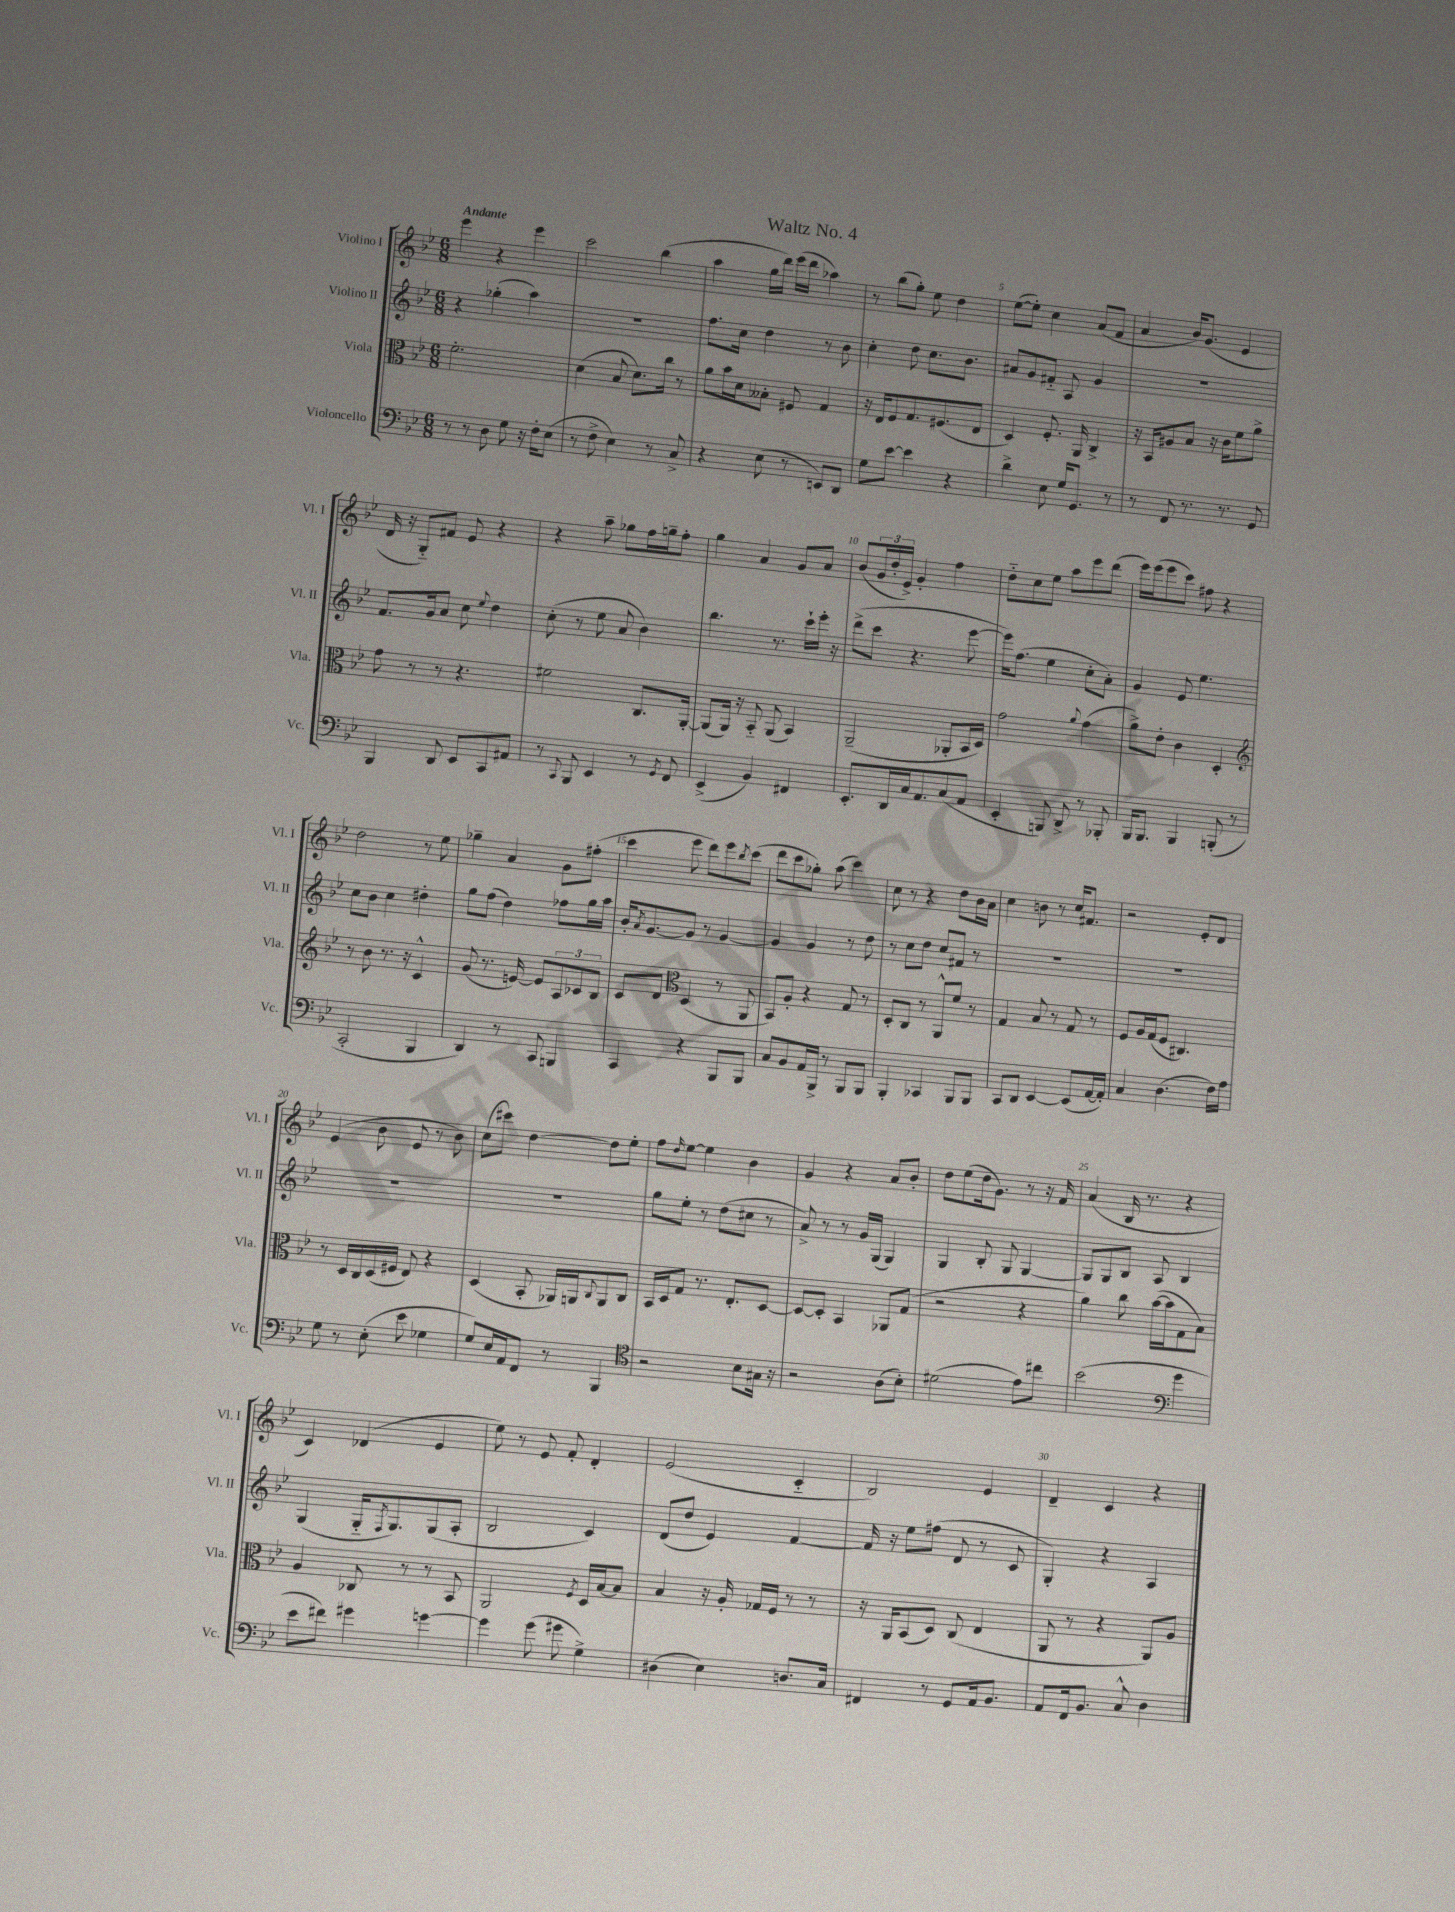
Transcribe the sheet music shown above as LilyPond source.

\header { title = "Waltz No. 4" }
<<
\new StaffGroup <<
\new Staff = "s0" \with { instrumentName = "Violino I" shortInstrumentName = "Vl. I" } {
    \clef treble \key bes \major \numericTimeSignature \time 6/8 \tempo "Andante"
    ees'''4 r4 ees'''4 |
    c'''2 bes''4( |
    a''4 g''16 d'''16) ees'''16( d'''16 aes''4) |
    r8 bes''8( g''8-.) ees''8 d''4 |
    ees''8~( ees''8-.) c''4 a'8( f'8 |
    a'4 bes'16) g'8.( ees'4 |
    d'16 r16 g8-_) fis'8 ees'8 r4 |
    r4 a''8-- ges''8 f''16 g''16-- f''8-. |
    g''4 a'4 g'8 a'8 |
    bes'8( \tuplet 3/2 { g'16 d''16-. ees'16->) } g'4-. f''4 |
    d''8-_ c''8 ees''8 a''8 ees'''8 d'''8( |
    ees'''16) ees'''16( ees'''8 c'''8) fis''8 r4 |
    d''2 r8 ees''8 |
    ges''4-- a'4 g'8 fis''8-.( |
    c'''4 ees'''8 d'''8) ees'''8 \acciaccatura { bes''8 } c'''8( |
    d'''8 c'''8 ges''8-.) a''8( c'''4) |
    c''8 r8 r4 d''8 bes'16 a'16 |
    c''4 b'8 r8 c''16 fis'8. |
    r2 ees'8-. d'8 |
    ees'4( bes'8 ees'8 r8 bes'8) |
    c''8( cis'''8) d''4~ d''8 ees''8-. |
    f''8 \grace { d''16 } ees''8~ ees''4 bes'4 |
    g'4 r4 a'8 bes'8-. |
    d''8 ees''8( d''16 g'8.) r8 r16 f'16 |
    a'4( bes16 r8. r4 |
    c'4) des'4( ees'4 |
    ees''8) r8 ees'8 f'8-. d'4-. |
    ees'2( c'4-_ |
    bes2) ees'4 |
    d'4-- c'4 r4 \bar "|." |
}
\new Staff = "s1" \with { instrumentName = "Violino II" shortInstrumentName = "Vl. II" } {
    \clef treble \key bes \major \numericTimeSignature \time 6/8
    r4 ges''4-.( a''4) |
    R2. |
    f''8. c''16 d''4 r8 bes'8 |
    c''4-. d''8 c''8. bes'8. |
    ais'8 g'8 fis'8-_ a8 g'4 |
    R2. |
    f'8. g'16 a'8 c''8 \appoggiatura { ees''8 } d''4 |
    c''8-.( r8 ees''8 a'8 bes'4) |
    bes''4. r8. c'''16-! ees'''16-. r16 |
    d'''8->( c'''8 r4. ees'''8~ |
    ees'''16) f''8.( ees''4 c''8-. a'8-.) |
    g'4 ees'8 ees''4. |
    c''8 bes'8 c''4 dis''4-. |
    g''8 f''8( d''4) fes''8 g''16 a''16 |
    bes'16-. \acciaccatura { a'8 } g'8.~ g'8 r8 g'4~ |
    g'4 g'4 r8 d''8 |
    r8 c''8 d''8 c''8 fis'8 r8 |
    R2. |
    R2. |
    R2. |
    R2. |
    g''8 ees''8-. r8 d''8( cis''8 r8 |
    a'8->) r8 r8 g'16 g16( g4) |
    g4 bes8-. g8 g4~ |
    g8 g8 bes8 a8 bes4 |
    g4( g16-_ \acciaccatura { f8 } g8.) g8( a8-. |
    bes2 c'4) |
    d'8( d''8 ees'4) f'4~ |
    f'16 r16 ees''8 fis''8( d'8 r8 c'8 |
    g4-.) r4 a4 \bar "|." |
}
\new Staff = "s2" \with { instrumentName = "Viola" shortInstrumentName = "Vla." } {
    \clef alto \key bes \major \numericTimeSignature \time 6/8
    f'2.-. |
    d'4( bes8 d'8.) c''16 r8 |
    a'8 bes'16 d'16 beses8-. fis8 g4 |
    r16 ees16 f8 g8. fis8.( ees8 |
    d4) f8.-. a,16 c4-> |
    r16 bes,16 ais8 bes8 r16 c'16 f'8 a'8-> |
    g'8 r8 r8 r4. |
    fis'2 c8. a,16~-. |
    a,8( a,16) r16 bes,8-_ a,8( bes,4) |
    a,2--( aes,8-. bes,16 d16) |
    g'2 \appoggiatura { a'8 } g'4( |
    a'8->) ees'8-. c'4 d4-. |
    \clef treble r8 bes'8 r8. r16 c'4-^ |
    g'8( r8. e'16~) e'8 \tuplet 3/2 { a8 ces'8 bes8 } |
    c'8 d'8 \clef alto d4( r8 a,8 |
    bes,8) a8-. r4 g8 r8 |
    d8-. c8 r8 a,8-^ f'8 r8 |
    g4 bes8 r8 g8 r8 |
    f8 a16 g16( f8 cis4.) |
    r8 d16 c16 d16( fis16 ees8) r4 |
    d4( bes,8-. aes,16) a,16 \appoggiatura { c8 } a,8 c8 |
    bes,16 d16 g8 r8. ees8.-. d8~ |
    d8~ d8-. bes,4 aes,8 g8( |
    r2 r4 |
    a'4) c''8 bes'16~( bes'16 g8 bes8) |
    a4 ces8 r8 r8 bes,8 |
    a,2 \acciaccatura { f8 } d16 bes16~ bes8 |
    bes4 r16 a16-. ges16 f16 r8 r8 |
    r16 a,16 bes,8( d8) c8( ees4 |
    a,8 r8 r4 a,8) a8 \bar "|." |
}
\new Staff = "s3" \with { instrumentName = "Violoncello" shortInstrumentName = "Vc." } {
    \clef bass \key bes \major \numericTimeSignature \time 6/8
    r8 r8 d8 g8 r16 f16-. ees8( |
    r8 f8-> ees4) r8 c8-> |
    r4 ees8( r8 e,8) d,8 |
    g8 ees'8~ ees'4 r4 |
    d'4-> ees8 g16 g,8. r8 |
    r8 f,8 r8. r8. g,8 |
    bes,,4 d,8 ees,8 c,8 ais,8 |
    r8 \appoggiatura { c,8 } bes,,8 ees,4 r8 \acciaccatura { g,8 } f,8 |
    ees,4->( bes,4) fis,4 |
    ees,8.-. d,16 c16 a,8. c8( a,8 |
    ees,4-. b,,8) d,8-> r8 bes,,8-. |
    bes,,16 bes,,8. bes,,4 b,,8-.( r8 |
    c,2-. bes,,4 |
    d,4) r8 c,8 b,,4 |
    c,4 r4 bes,,8 bes,,8 |
    c8 bes,8 a,16 bes,,16-> r8 bes,,8 bes,,8 |
    bes,,4-. ces,4 bes,,8 bes,,8 |
    c,8 d,8 ees,4~ ees,8( a,16~ a,16-.) |
    c4 d4.( f16) a16 |
    g8 r8 ees8-.( ees'8 ges4 |
    g8) ees16 a,16 f,8 r8 bes,,4 |
    \clef tenor r2 bes8 gis16 r16 |
    r2 a8( bes8-.) |
    dis'2( ees'8) cis''8 |
    bes'2( \clef bass g'4 |
    ees'8 fis'8) gis'4 g'4~ |
    g'4 g'8( gis'8 g4->) |
    dis4( ees4) d8. c16 |
    fis,4 r8 g,8 a,16 bes,8. |
    a,8 f,16 bes,8. c8-^ d4 \bar "|." |
}
>>
>>
\layout { \context { \Score \override BarNumber.break-visibility = ##(#f #t #t) barNumberVisibility = #(every-nth-bar-number-visible 5) } }
